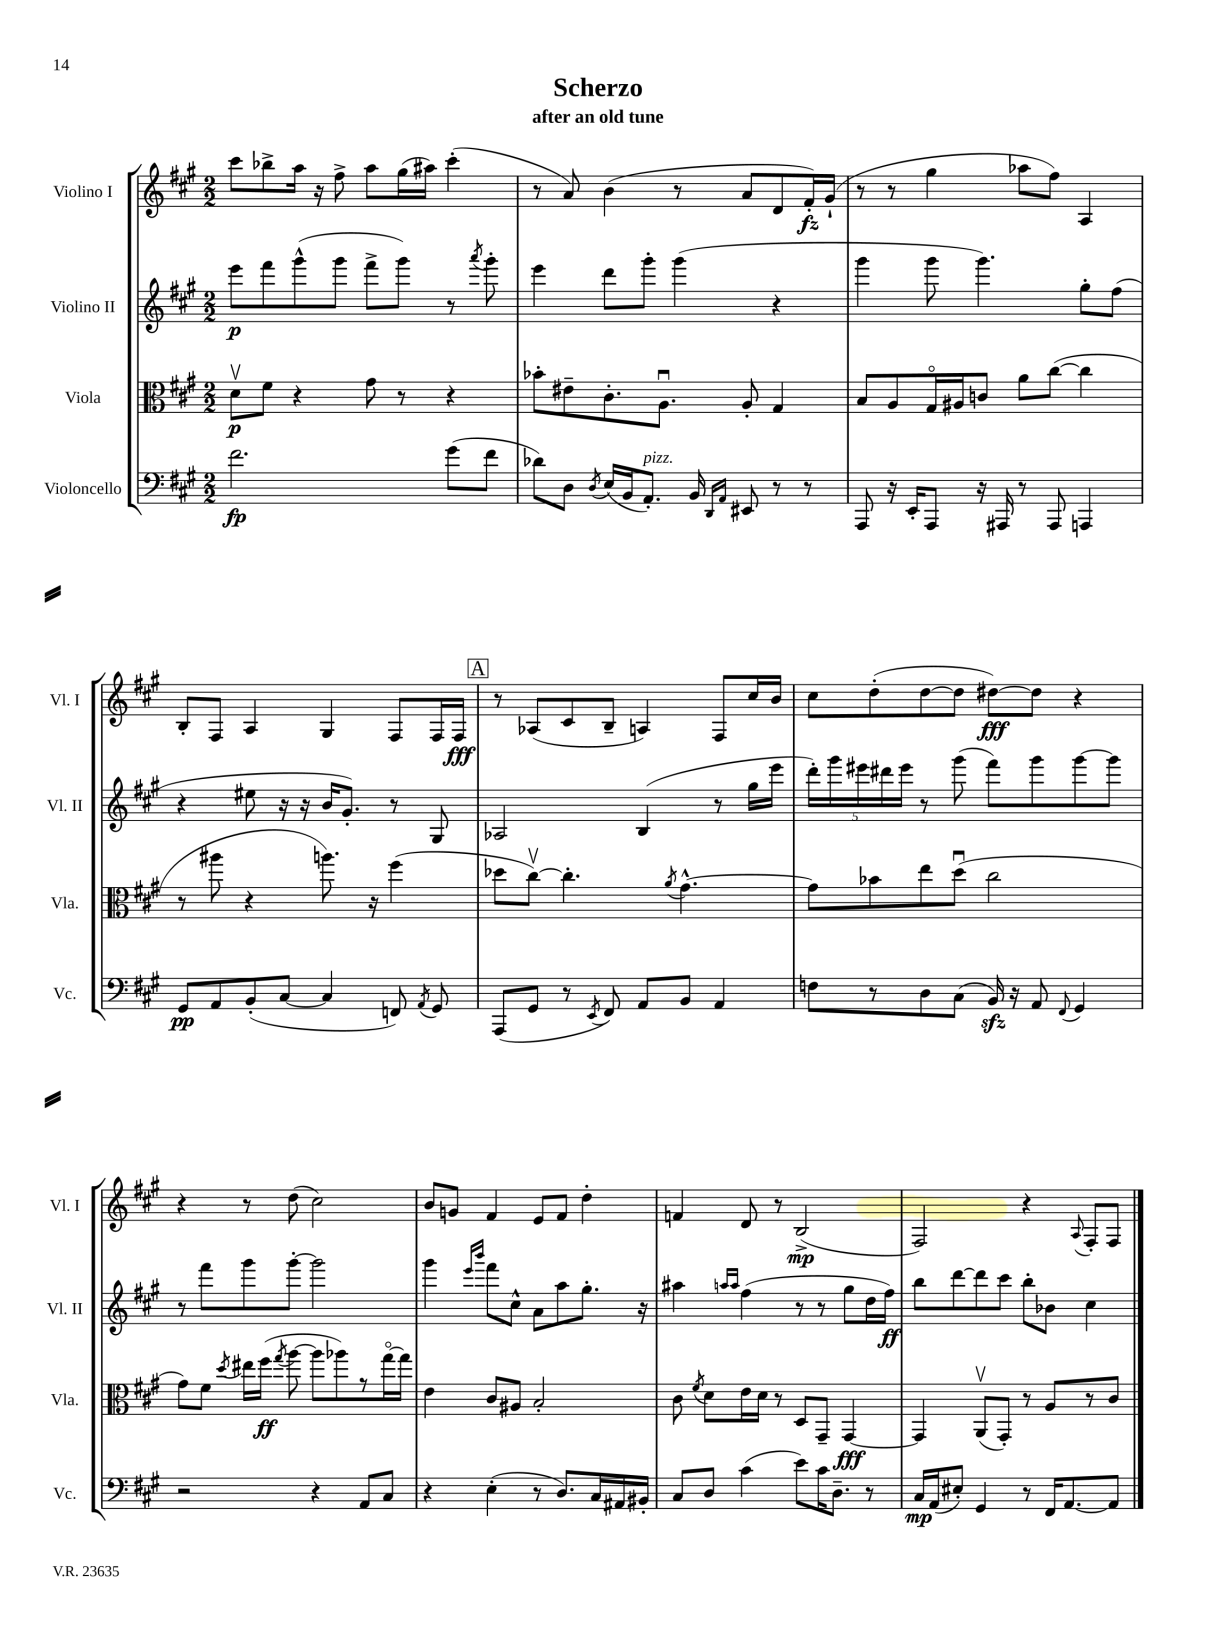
\header { title = "Scherzo" subtitle = "after an old tune" }
<<
\new StaffGroup <<
\new Staff = "s0" \with { instrumentName = "Violino I" shortInstrumentName = "Vl. I" } {
    \clef treble \key a \major \numericTimeSignature \time 2/2
    \autoBeamOff cis'''8[ bes''8-> a''16] r16 fis''8-> a''8[ gis''16( ais''16]) cis'''4-.( |
    r8 a'8) b'4( r8 a'8[ d'8 fis'16-.\fz) gis'16]-!( |
    r8 r8 gis''4 aes''8[ fis''8]) a4 |
    b8[-. fis8] a4 gis4 fis8[ fis16 fis16]\fff |
    \mark \markup { \box "A" } r8 aes8[( cis'8 b8]-- a4) fis8[ cis''16 b'16] |
    cis''8[ d''8-.( d''8~ d''8] dis''8[~\fff) dis''8] r4 |
    r4 r8 d''8( cis''2) |
    b'8[ g'8] fis'4 e'8[ fis'8] d''4-. |
    f'4 d'8 r8 b2->\mp( |
    fis2) r4 \appoggiatura { a8 } fis8[-. fis8] \bar "|." |
}
\new Staff = "s1" \with { instrumentName = "Violino II" shortInstrumentName = "Vl. II" } {
    \clef treble \key a \major \numericTimeSignature \time 2/2
    \autoBeamOff e'''8[\p fis'''8 gis'''8-^( gis'''8] fis'''8[-> gis'''8]) r8 \acciaccatura { a'''8 } gis'''8-. |
    e'''4 d'''8[ gis'''8]-. gis'''4( r4 |
    gis'''4 gis'''8 gis'''4.) gis''8[-. fis''8]( |
    r4 eis''8 r16 r16 b'16[ gis'8.]-.) r8 gis8 |
    \mark \markup { \box "A" } aes2 b4( r8 gis''16[ e'''16] |
    \tuplet 5/4 { d'''16[-.) gis'''16 eis'''16 dis'''16 eis'''16] } r8 gis'''8( fis'''8[) gis'''8 gis'''8~ gis'''8] |
    r8 fis'''8[ gis'''8 gis'''8]~-. gis'''2 |
    gis'''4 \grace { e'''16[ b'''16] } fis'''8[ cis''8]-^ a'8[ a''8 gis''8.]-. r16 |
    ais''4 \grace { a''16[ a''16] } fis''4( r8 r8 gis''8[ d''16 fis''16]\ff) |
    b''8[ d'''8~ d'''8 cis'''8] b''8[-. bes'8] cis''4 \bar "|." |
}
\new Staff = "s2" \with { instrumentName = "Viola" shortInstrumentName = "Vla." } {
    \clef alto \key a \major \numericTimeSignature \time 2/2
    \autoBeamOff d'8[\upbow\p fis'8] r4 gis'8 r8 r4 |
    bes'8[-. eis'8-- cis'8.-. a8.]\downbow a8-. gis4 |
    b8[ a8 gis16\flageolet ais16 c'8] a'8[ cis''8]~( cis''4 |
    r8 ais''8 r4 a''8.) r16 fis''4( |
    \mark \markup { \box "A" } des''8[ cis''8]~\upbow) cis''4.-. \acciaccatura { a'8 } gis'4.~-^ |
    gis'8[ bes'8 e''8 d''8]\downbow( cis''2 |
    gis'8[) fis'8] \acciaccatura { d''8 } eis''16[ fis''16]\ff( \acciaccatura { gis''8 } a''8~ a''8[ aes''8) r8 gis''16~\flageolet gis''16] |
    e'4 cis'8[ ais8] b2-. |
    cis'8 \acciaccatura { fis'8 } d'8[ e'16 d'16] r8 d8[ gis,8]-- gis,4~\fff |
    gis,4 a,8[\upbow( gis,8]-.) r8 a8[ r8 cis'8] \bar "|." |
}
\new Staff = "s3" \with { instrumentName = "Violoncello" shortInstrumentName = "Vc." } {
    \clef bass \key a \major \numericTimeSignature \time 2/2
    \autoBeamOff fis'2.\fp gis'8[( fis'8] |
    des'8[) d8] \acciaccatura { d8 } e16[( b,16 a,8.]-.^\markup { \italic "pizz." }) b,16 \grace { d,16[ a,16] } eis,8 r8 r8 |
    a,,8 r16 e,16[-. a,,8] r16 ais,,16 r8 ais,,8 a,,4 |
    gis,8[\pp a,8 b,8-.( cis8]~ cis4 f,8) \acciaccatura { a,8 } gis,8 |
    \mark \markup { \box "A" } a,,8[( gis,8] r8 \acciaccatura { e,8 } fis,8) a,8[ b,8] a,4 |
    f8[ r8 d8 cis8]( b,16\sfz) r16 a,8 \appoggiatura { fis,8 } gis,4 |
    r2 r4 a,8[ cis8] |
    r4 e4-.( r8 d8.[) cis16 ais,16 bis,16]-. |
    cis8[ d8] cis'4( e'8[) cis'16 d8.]-- r8 |
    cis16[\mp a,16( eis8]-.) gis,4 r8 fis,16[ a,8.~ a,8] \bar "|." |
}
>>
>>
\layout { \context { \Score \remove "Bar_number_engraver" } }
